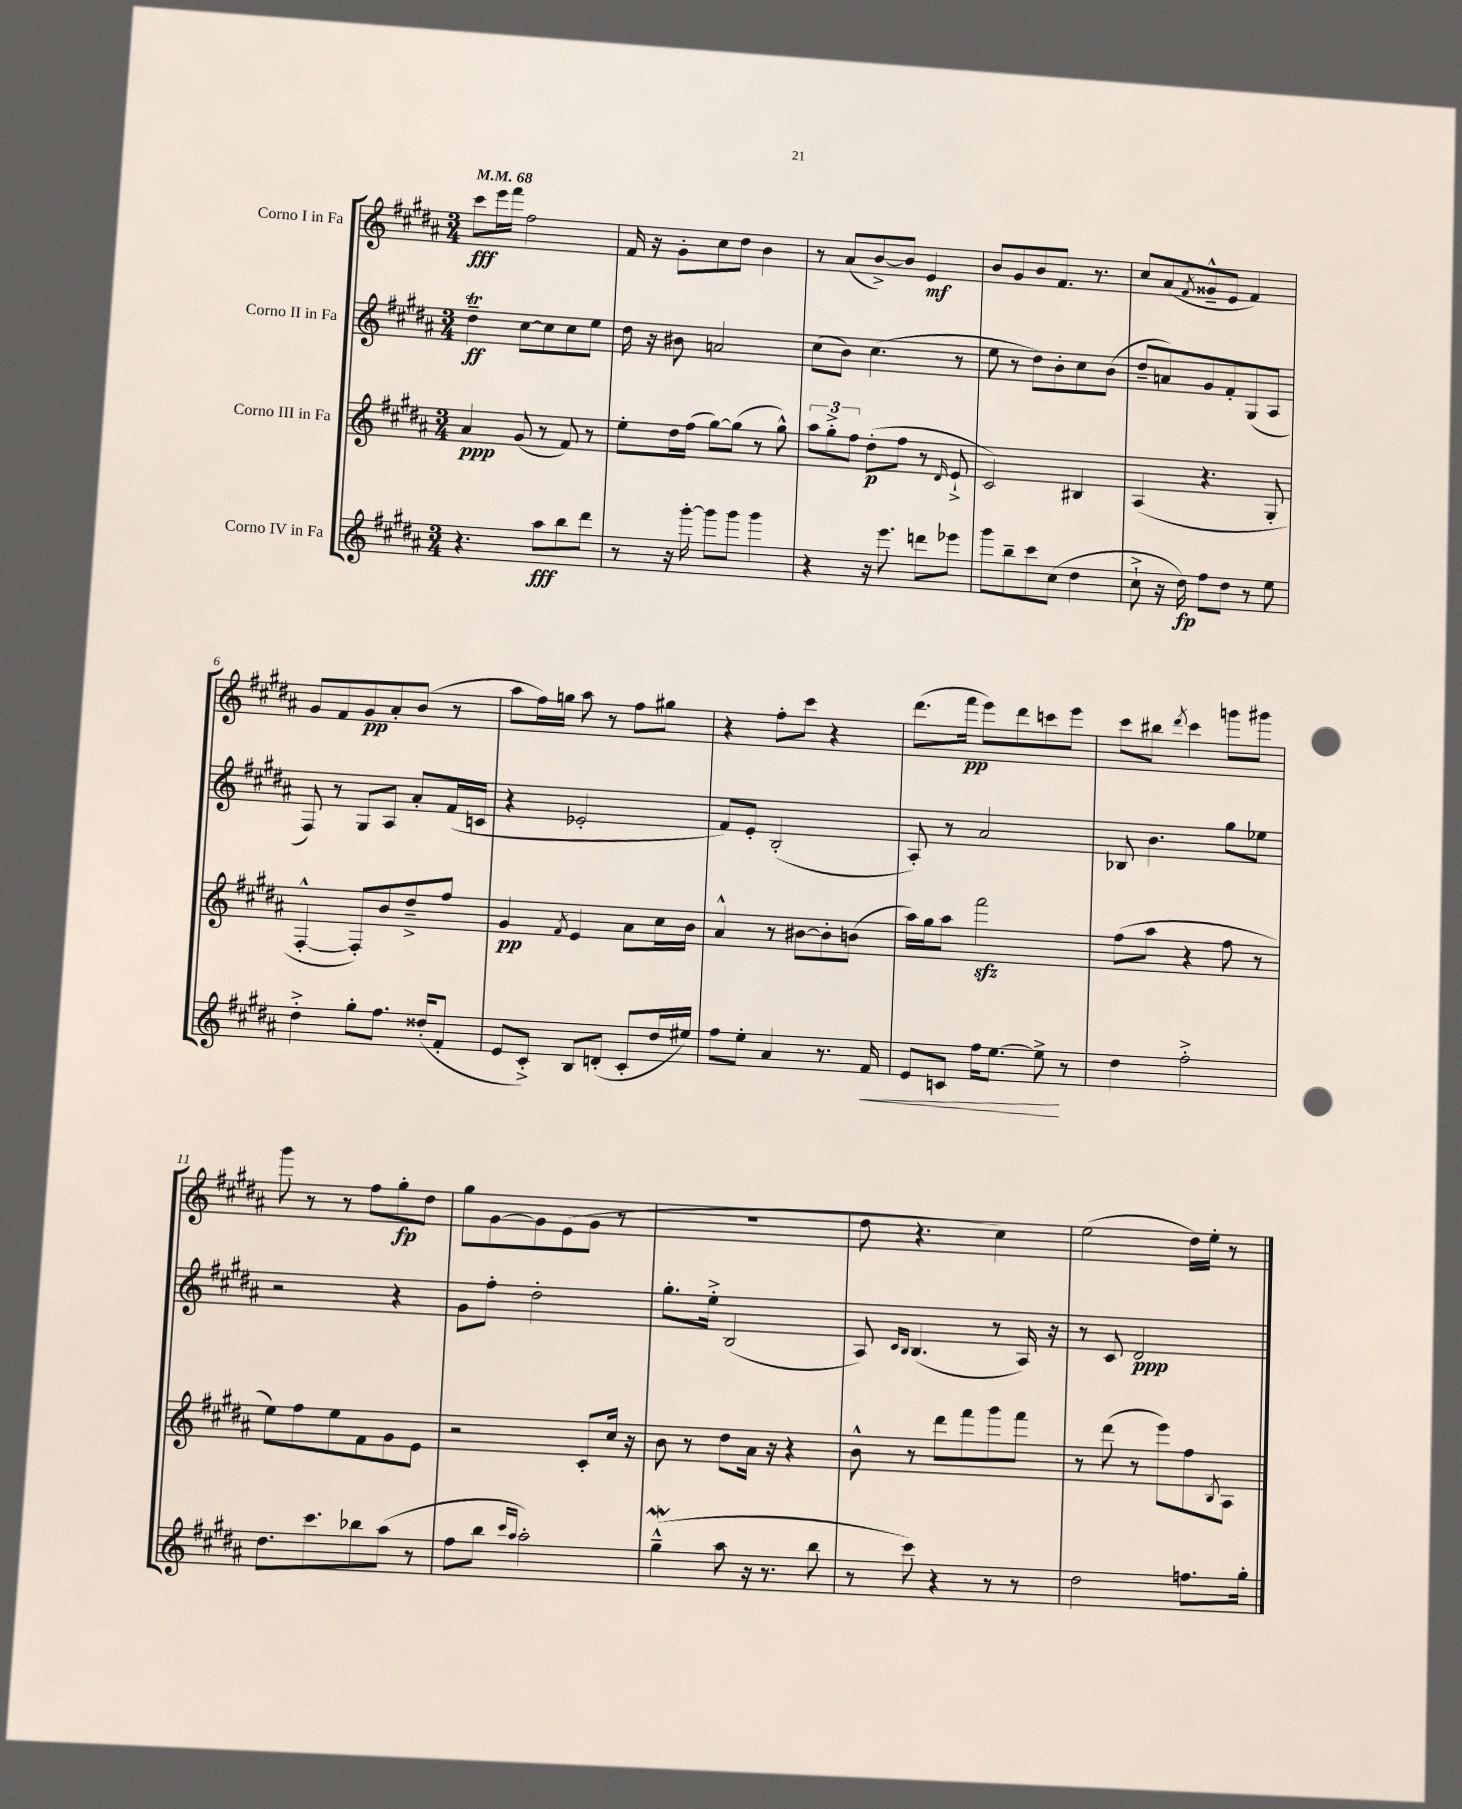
<<
\new StaffGroup <<
\new Staff = "s0" \with { instrumentName = "Corno I in Fa" } {
    \clef treble \key b \major \numericTimeSignature \time 3/4 \tempo 4 = 68
    cis'''8\fff e'''16 fis'''16 fis''2 |
    fis'16 r16 gis'8-. cis''8 dis''8 b'4 |
    r8 ais'8( b'8~->) b'8 e'4\mf |
    b'8 gis'8 b'8 fis'8. r8. |
    cis''8 ais'8( \acciaccatura { fis'8 } gisis'8---^ e'8 fis'4) |
    gis'8 fis'8 gis'8\pp ais'8-. b'8( r8 |
    ais''8 fis''16) g''16 ais''8 r8 fis''8 gis''8 |
    r4 fis''8-. cis'''8 r4 |
    dis'''8.( fis'''16\pp e'''8) dis'''8 c'''8 e'''8 |
    cis'''8 bis''8 \acciaccatura { dis'''8 } cis'''4 g'''8 gis'''8 |
    gis'''8 r8 r8 fis''8 gis''8-.\fp dis''8 |
    gis''8 gis'8~ gis'8 e'8( gis'8 r8 |
    R2. |
    dis''8 r4. cis''4) |
    e''2( dis''16) e''16-. r8 \bar "|." |
}
\new Staff = "s1" \with { instrumentName = "Corno II in Fa" } {
    \clef treble \key b \major \numericTimeSignature \time 3/4
    dis''4--\trill\ff cis''8~ cis''8 cis''8 e''8 |
    dis''16 r16 bis'8 a'2 |
    cis''8( b'8) cis''4.( r8 |
    e''8 r8 dis''8) b'8-. cis''8 b'8( |
    dis''8-- a'8) gis'8 fis'8-. gis8( ais8 |
    fis8) r8 gis8 ais8 ais'8-. fis'16( c'16 |
    r4 ees'2-. |
    fis'8) e'8-. b2-.( |
    ais8-.) r8 ais'2 |
    bes8 b'4. gis''8 ees''8 |
    r2 r4 |
    gis'8 fis''8-. dis''2-. |
    gis''8.-. e''16-.-> b2( |
    ais8) \grace { cis'16 b16 } b4.( r8 ais16) r16 |
    r8 cis'8 dis'2\ppp \bar "|." |
}
\new Staff = "s2" \with { instrumentName = "Corno III in Fa" } {
    \clef treble \key b \major \numericTimeSignature \time 3/4
    ais'4\ppp gis'8( r8 fis'8) r8 |
    e''8-. dis''16 fis''16( gis''8~) gis''8( r8 gis''8-^) |
    \tuplet 3/2 { ais''8 gis''8-.-> fis''8 } dis''8-.\p( fis''8 r8 \grace { dis'16 } e'8-!-> |
    cis'2) bis4 |
    ais4( r4. gis8-. |
    fis4~-.-^ fis8-.) b'8 dis''8---> fis''8 |
    gis'4\pp \acciaccatura { fis'8 } e'4 ais'8 cis''16 b'16 |
    ais'4-^ r8 bis'8~ bis'8-. b'8( |
    ais''16) gis''16 ais''8 fis'''2\sfz |
    fis''8( ais''8 r4 fis''8 r8 |
    e''8) fis''8 e''8 fis'8 gis'8 e'8 |
    r2 cis'8-. cis''16 r16 |
    b'8 r8 dis''8 ais'16 r16 r4 |
    b'8-^ r8 dis'''8 fis'''8 gis'''8 fis'''8 |
    r8 dis'''8( r8 e'''8) fis''8 \acciaccatura { b8 } ais8 \bar "|." |
}
\new Staff = "s3" \with { instrumentName = "Corno IV in Fa" } {
    \clef treble \key b \major \numericTimeSignature \time 3/4
    r4. ais''8\fff b''8 dis'''8 |
    r8 r16 gis'''16~-. gis'''8 gis'''8 gis'''4 |
    r4 r16 e'''8. d'''8 ees'''8 |
    gis'''8 b''8-- cis'''8 cis''8( dis''4 |
    cis''8-!-> r16 dis''16\fp) fis''8 dis''8 r8 e''8 |
    dis''4-.-> gis''8-. fis''8. disis''16-.( fis'8-. |
    e'8 cis'8-.->) b8 d'8-.( cis'8-. dis''16 eis''16) |
    fis''8 e''8-. ais'4 r8. fis'16\< |
    e'8 c'8 fis''16 e''8.~ e''8->\! r8 |
    dis''4 fis''2-.-> |
    dis''8. cis'''8. bes''8 ais''8( r8 |
    fis''8 b''8 \grace { cis'''16 ais''16 } ais''2-.) |
    gis''4---^\mordent( ais''8 r16 r8. b''8 |
    r8 cis'''8) r4 r8 r8 |
    dis''2 f''8. gis''16-. \bar "|." |
}
>>
>>
